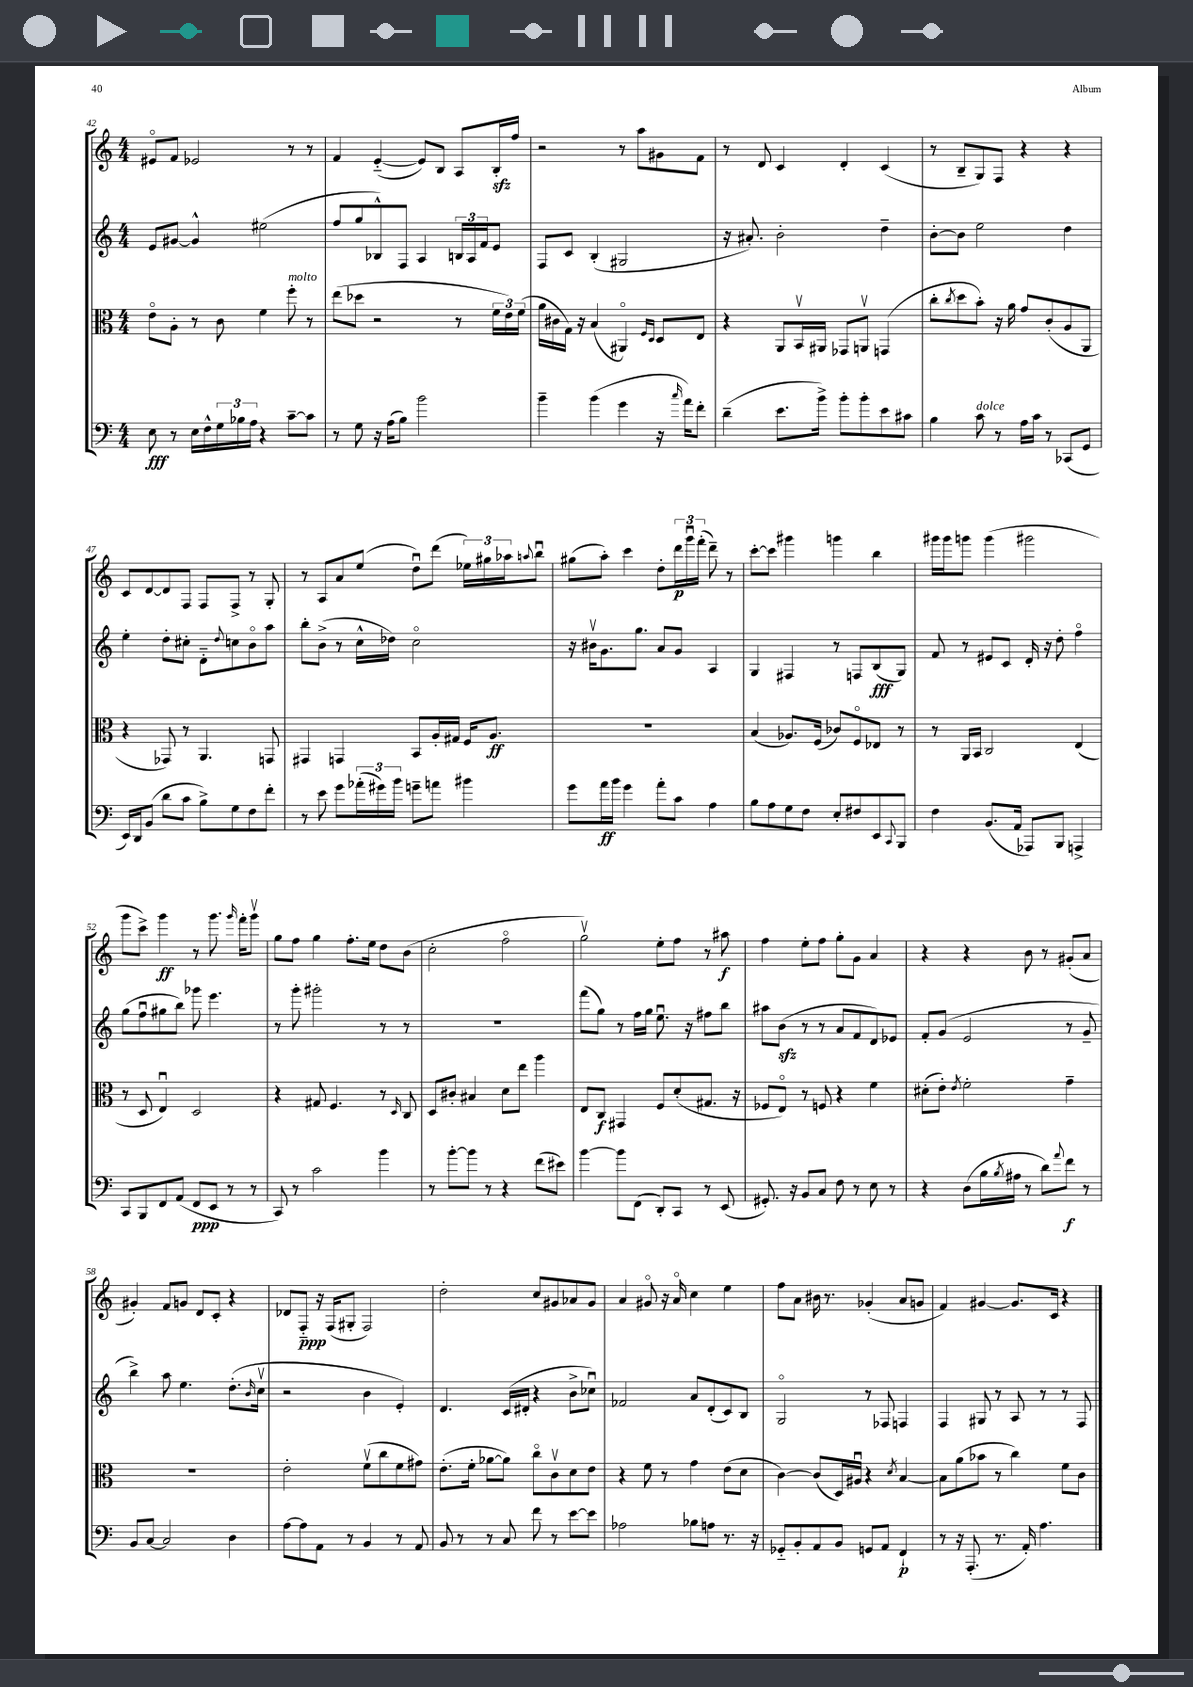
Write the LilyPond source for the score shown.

<<
\new StaffGroup <<
\new Staff = "s0" {
    \clef treble \key c \major \numericTimeSignature \time 4/4
    eis'8\flageolet f'8 ees'2 r8 r8 |
    f'4 e'4~-_( e'8) b8 a8 b16-.\sfz f''16 |
    r2 r8 a''8 gis'8 f'8 |
    r8 d'8 c'4 d'4-. c'4( |
    r8 b8-- g8) f8 r4 r4 |
    c'8 d'8~ d'8 f8 f8 f8-> r8 g8-. |
    r8 a8 a'8 e''8( d''8\downbow) d'''8( \tuplet 3/2 { ees''16) gis''16 aes''16 } \appoggiatura { a''8 } b''8\downbow |
    gis''8( a''8-.) c'''4 d''8-. \tuplet 3/2 { d'''16\p g'''16\downbow f'''16-.( } d'''8--) r8 |
    c'''8~-. c'''8 gis'''4 g'''4 b''4 |
    gis'''16 gis'''16 g'''8 g'''4( gis'''2 |
    g'''8 c'''8->) g'''4\ff r8 g'''8. \grace { g'''16 } f'''16-. g'''8\upbow |
    g''8 f''8 g''4 f''8.-. e''16 d''8 b'8( |
    c''2-. f''2\flageolet |
    g''2\upbow) e''8-. f''8 r8 ais''8\f |
    f''4 e''8-. f''8 g''8-. g'8 a'4 |
    r4 r4 b'8 r8 gis'8-.( a'8 |
    gis'4-.) f'8 g'8 d'8 c'8-. r4 |
    des'8 f8-_\ppp r16 f16( gis8-. f2) |
    d''2-. c''8 gis'8 aes'8 gis'8 |
    a'4 gis'8\flageolet r16 a'16\flageolet c''4 e''4 |
    f''8 a'8 bis'16 r8. ges'4-.( a'8 g'8 |
    f'4) gis'4~ gis'8. c'16 r4 \bar "|." |
}
\new Staff = "s1" {
    \clef treble \key c \major \numericTimeSignature \time 4/4
    e'8 gis'8~ gis'4-^ eis''2( |
    f''8 g''8 bes8-^) f8 a4 \tuplet 3/2 { b16 a16 f'16 } e'8 |
    f8 c'8 b4-.( gis2 |
    r16 ais'8.-.) b'2-. d''4-- |
    b'8~-. b'8 e''2 d''4 |
    e''4-. d''8-. cis''8-. d'8-_ \appoggiatura { d''8 } c''8 b'8\flageolet a''8 |
    b''8-. b'8->( r8 c''16-^ des''16) c''2\flageolet |
    r16 bis'16\upbow g'8. g''8. a'8 g'8 a4 |
    g4 fis4 r8 f8 b8\fff( g8) |
    f'8 r8 eis'8 c'8 d'16-. r16 d''8-. f''4\flageolet |
    g''8( f''8\downbow gis''8 b''8) ges'''8 e'''4. |
    r8 g'''8-. gis'''2-. r8 r8 |
    R1 |
    f'''8( g''8) r8 f''16 g''16 e''8.\downbow r16 fis''8 b''8 |
    ais''8 b'8\sfz( r8 r8 a'8 f'8 d'8) ees'8 |
    f'8-. g'8( e'2 r8 g'8-- |
    b''4->) a''8 e''4. d''8.-.( \grace { b'16 } c''16\upbow |
    r2 b'4 e'4-.) |
    d'4. c'16( dis'16-. r4 b'8-> ces''8\downbow) |
    fes'2 a'8 d'8-.( c'8) b8 |
    g2\flageolet r8 fes8 f4 |
    f4 gis8 r8 a8 r8 r8 f8 \bar "|." |
}
\new Staff = "s2" {
    \clef alto \key c \major \numericTimeSignature \time 4/4
    e'8\flageolet a8-. r8 c'8 f'4 f''8-.^\markup { \italic "molto" } r8 |
    e''8( des''8 r2 r8 \tuplet 3/2 { f'16 e'16) f'16( } |
    a'16 cis'16 g16) r16 b4( ais,4\flageolet) \grace { f16 d16 } d8 e8 |
    r4 a,8 b,16\upbow ais,16 ges,8 a,8\upbow g,4( |
    c''8-. \acciaccatura { c''8 } d''8 b'8-.) r16 a'16 g'8 c'8-.( a8 a,8 |
    r4 ges,8) r8 a,4. g,8 |
    gis,4 g,4 b,8 a16-. gis16 f16 a8.\ff |
    R1 |
    b4( aes8.) f16( ces'8) f8\flageolet ees8 r8 |
    r8 a,16 b,16 c2 e4( |
    r8 d8 e4\downbow) d2 |
    r4 gis8 f4. r8 \grace { d16 } c8 |
    d8 cis'8-. bis4 d'8 e''8 a''4 |
    e8 c8\f gis,4 f8 d'8-.( gis8. r16 |
    fes8 e8\flageolet) r8 f8 r4 f'4 |
    dis'8-.( e'8-.) \acciaccatura { e'8 } f'2-. g'4-- |
    R1 |
    e'2-. f'8\upbow( c''8 f'8 gis'8) |
    e'8.-.( f'16-. aes'8~ aes'8) c''8\flageolet c'8\upbow d'8 e'8 |
    r4 f'8 r8 g'4 e'8( d'8 |
    c'4~) c'8( d16) ais16\downbow r4 \acciaccatura { d'8 } b4~ |
    b8 a'8( bes'8 r8 c''4) f'8 c'8 \bar "|." |
}
\new Staff = "s3" {
    \clef bass \key c \major \numericTimeSignature \time 4/4
    e8\fff r8 e16 f16-^ \tuplet 3/2 { g16 bes16 a16 } r4 c'8~-- c'8 |
    r8 g8 r16 a16( b8) b'2 |
    b'4-- b'4( g'4 r16 \grace { c''16 } a'16) f'8-. |
    d'4--( e'8. b'16->) b'8-. b'8-. e'8 cis'8 |
    b4 c'8^\markup { \italic "dolce" } r8 a16 c'16 r8 ces,8( g,8 |
    e,16) d,16 b,8( d'8 c'8 b8->) g8 f8 f'8-. |
    r8 e'8 g'8 \tuplet 3/2 { aes'16-.( gis'16) b'16 } g'8-- a'8 bis'4 |
    g'8 a'16\ff b'16 g'4 a'8-. c'8 a4 |
    b8 a8 g8 f8 e8-. fis8 e,8 \appoggiatura { c,8 } b,,8 |
    f4 b,8.( a,16 aes,,8) b,,8 a,,4-> |
    c,8 b,,8 f,8 a,8( f,8\ppp e,8 r8 r8 |
    c,8) r8 c'2 b'4 |
    r8 b'8~-. b'8 r8 r4 f'8( eis'8) |
    b'4~ b'8 f,8( d,8-.) c,8 r8 e,8( |
    gis,8.-.) r16 b,8 c8 f8 r8 e8 r8 |
    r4 d8( b16 \acciaccatura { b8 } ais16 r8 d'8) \appoggiatura { a'8 } f'8\f r8 |
    b,8 c8~ c2 d4 |
    a8~ a8 a,8 r8 b,4 r8 a,8 |
    b,8 r8 r8 c8 f'8 r8 e'8~ e'8 |
    aes2 bes8 a8 r8. r16 |
    ges,8-_ b,8-. a,8 b,8 g,8 a,8 f,4-!\p |
    r8 r16 a,,8.-.( r8. a,16-.) a4. \bar "|." |
}
>>
>>
\layout { \context { \Score currentBarNumber = #42 } }
